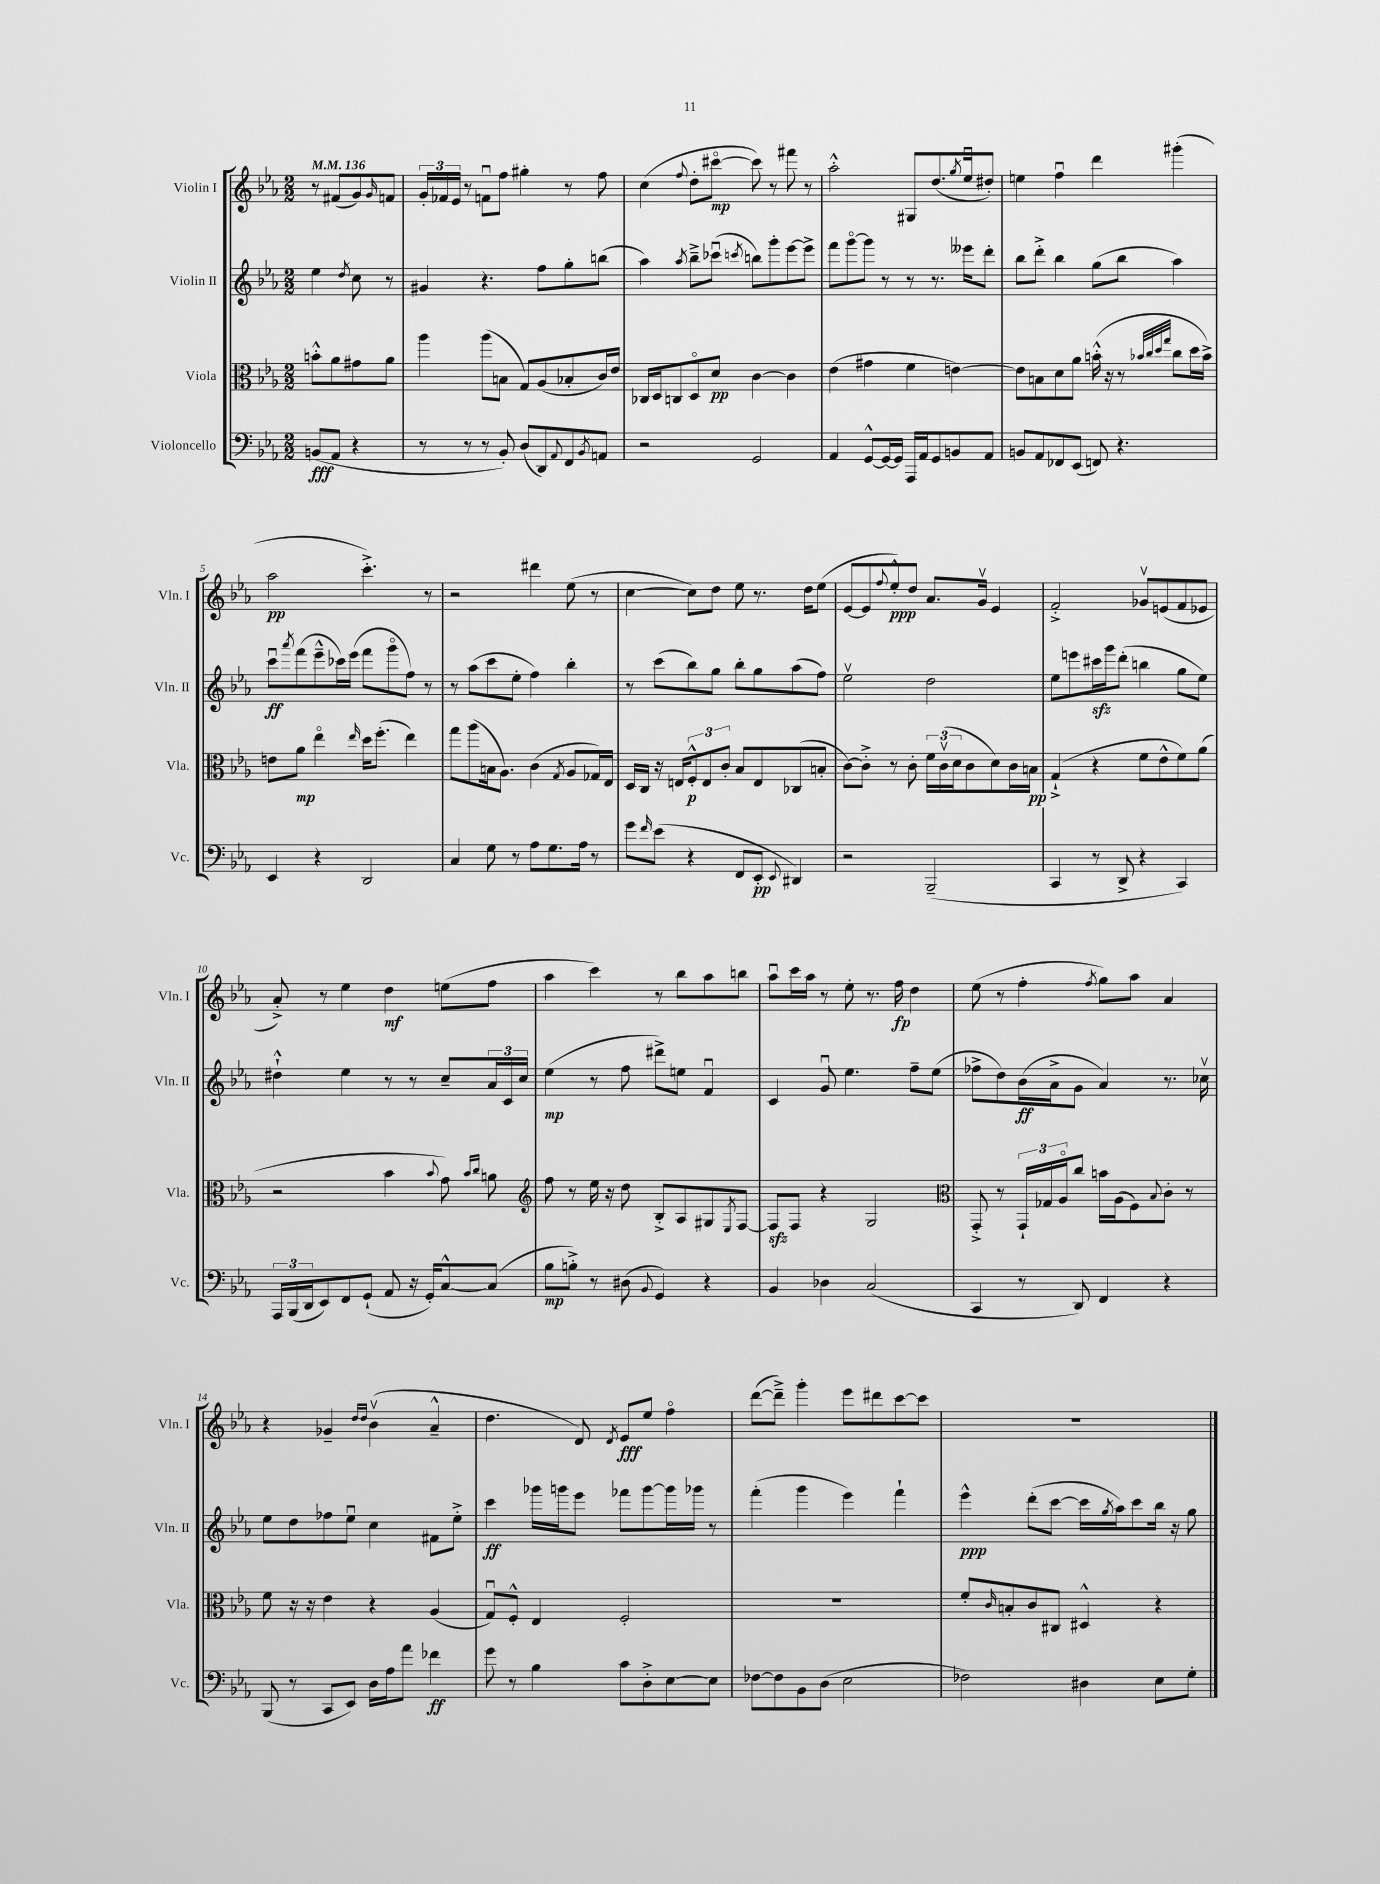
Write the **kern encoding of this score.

**kern	**kern	**kern	**kern
*staff4	*staff3	*staff2	*staff1
*clefF4	*clefC3	*clefG2	*clefG2
*k[b-e-a-]	*k[b-e-a-]	*k[b-e-a-]	*k[b-e-a-]
*M2/2	*M2/2	*M2/2	*M2/2
*MM136	*MM136	*MM136	*MM136
(8BB/L	8b'^^\L	4ee-\	8r
8AA-/J	8a-\	.	(8f#/L
.	.	8qdd/	.
4r	8g#\	8cc\	8g/)
.	.	.	16qqg/
.	8a-\J	8r	8f/J
=	=	=	=
8r	4aa-\	4g#/	24g'/LL
.	.	.	24f-/
.	.	.	24e-/JJ
8r	.	.	8r
8r	(8aa-\L	4.r	8fu\L
8BB-'/)	8B\J	.	8ff\J
(8D/L	8G/L)	.	4gg#'\
8DD/)	(8A-/	8ff\L	.
8qqAA-/	.	.	.
8FF/	8B-'/	8gg'\	8r
8qBB-/	.	.	.
8AA/J	16c/L)	(8bb\J	8ff\
.	16e-/JJ	.	.
=	=	=	=
2r	16C-/LL	4aa-\)	(4cc\
.	16D/J	.	.
.	8C/	.	.
.	.	8qaa-/	8qqff/
.	8Do/	8bb-~^\L	8dd'\L
.	8d/J	(8ccc-u\J	[8ccc#o\J
.	.	8qccc/	.
2GG/	[4c\	8bb\L)	8ccc#\])
.	.	8ggg'\	8r
.	4c\]	[8eee-\	8fff#\
.	.	8eee-^\]J	8r
=	=	=	=
4AA-/	(4e-\	8fff\L	2aa-'^^\
.	.	[8gggo\	.
[8GG^^/L	4g#\	8ggg\]J	.
16GG/_L	.	8r	.
16GG/]JJ	.	.	.
16AAA-/LL	4f\	8r	8G#/L
16AA-/J	.	.	.
8GG/	.	8.r	(8.dd/
8BB/	[4e\)	.	.
.	.	.	8qgg/
.	.	16eee--\LK	16ee-u/k
8AA-/J	.	8ddd'\J	8dd#'/J)
=	=	=	=
8BB/L	8e\]L	8bb-\L	4ee\
8AA-/	8B\	8ddd'^\J	.
8FF-/	8d\	4bb-\	4ffu\
(8EE-/J	8a-\J	.	.
8FF/)	(16b'^^\	(8gg\L	4ddd\
.	16r	.	.
4.r	8r	8bb-\J	.
.	32qqb-/LLL	.	.
.	32qqcc/	.	.
.	32qqdd/	.	.
.	32qqgg/JJJ	.	.
.	8cc\L	4aa-\)	(4ggg#'\
.	16dd\L	.	.
.	16b-^\JJ)	.	.
=	=	=	=
4EE-/	8e\L	8cccu\L	2aa-\
.	.	8qaaa-/	.
.	8a-\J	(8fff\	.
4r	4ee-o\	8eee-~^^\	.
.	.	16ccc-\L)	.
.	.	(16eee-\JJ	.
.	16qqee-/	.	.
2DD/	16dd\LK	8fff\L	4.ccc'^\)
.	(8.ff'\J	.	.
.	.	8gggo\	.
.	4ee-\)	8ff\J)	.
.	.	8r	8r
=	=	=	=
4C/	8gg\L	8r	2r
.	(8aa-\	(8aa-\L	.
8G\	16B\k	8ccc\	.
.	8.A-\J)	.	.
8r	.	8ee-'\J	.
8A-\L	(4c\	4ff\)	4ddd#\
8.G\	.	.	.
.	8qG/	.	.
.	8A-/L	4bb-'\	(8ee-\
16A-\Jk	.	.	.
8r	16G-/L)	.	8r
.	16E-/JJ	.	.
=	=	=	=
8g\L	16D/LL	8r	[4cc\
.	16C/JJ	.	.
16qqf/	.	.	.
(8e-\J	16r	(8ccc\L	.
.	16E/LK	.	.
4r	12F'^^/	8bb-\)	8cc\]L)
.	12E/	.	.
.	.	8gg\J	8dd\J
.	12c'/J	.	.
8FF/L	8B-/L	8bb-'\L	8ee-\
8EE-'/J	8E/	8gg\	8.r
8qqEE-/	.	.	.
4DD#/)	(8C-/	(8aa-\	.
.	.	.	16dd\LK
.	8B'/J	8ff\J)	(8ee-\J
=	=	=	=
2r	[8c\L)	2ee-v\	[8e-/L
.	8c'^\]J	.	8e-/]
.	.	.	8qqff/
.	8r	.	8ee-'^^/)
.	8c'\	.	8dd/J
(2BBB-~/	24f\LL	2dd\	8.a-/L
.	(24cv\	.	.
.	24d\J	.	.
.	8c\	.	.
.	.	.	16gv/Jk
.	8d\)	.	4e-/
.	16c\L	.	.
.	16B\JJ	.	.
=	=	=	=
4CC/	(4G`^/	8ee-\L	2f'^/
.	.	8eee\	.
8r	4r	16ccc#\L	.
.	.	16ggg\J	.
8DD^/	.	(8ddd'\J	.
4r	8f\L	4bb\	8g-v/L
.	8e-^^\	.	(8e/
4CC/)	8f\)	8gg\L	8f/
.	(8a-\J	8ee-\J)	8e-/J
=	=	=	=
24AAA-/LL	2r	4dd#`^^\	8a-'^/)
(24BBB-/	.	.	.
24DD/J	.	.	.
8EE-/)	.	.	8r
8FF/	.	4ee-\	4ee-\
(8GG`/J	.	.	.
8AA-/	4b-\	8r	4dd\
16r	.	8r	.
16GG'/LK)	.	.	.
.	8qqb-/	.	.
[8C^^/	8g\)	8cc~/L	(8ee\L
.	16qqb-/LL	.	.
.	16qqcc/JJ	.	.
(8C/]J	8a\	24a-/L	8ff\J
.	.	24c/	.
.	.	24cc/JJ	.
=	=	=	=
*	*clefG2	*	*
8B-\L	8ff\	(4ee-\	4aa-\
8B'^\J)	8r	.	.
8r	16ee-\	8r	4ccc\)
.	16r	.	.
(8D#\	8dd\	8ff\	.
8qqBB-/	.	.	.
4GG/)	8B-'^/L	8ddd#^\L)	8r
.	8A-/	8ee\J	8bb-\L
4r	8G#/	4fu/	8aa-\
.	8qE-/	.	.
.	[8F/J	.	8bb\J
=	=	=	=
4BB-/	8F/]L	4c/	8aa-u\L
.	8F/J	.	16ccc\L
.	.	.	16aa-\JJ
4D-\	4r	8gu/	8r
.	.	4.ee-\	8ee-'\
(2C/	2G/	.	8.r
.	.	.	16ff\
.	.	8ff~\L	4dd\
.	.	(8ee-\J	.
=	=	=	=
*	*clefC3	*	*
4CC/	8GG'^/	8ff-^\L	(8ee-\
.	8r	8dd\)	8r
8r	24GG`/LL	(16b-\L	4ff'\
.	24G-/	.	.
.	.	16a-^\J	.
.	24A-o/J	.	.
8DD/)	8cc/J	8g\J	.
.	.	.	8qff/
4FF/	16b\LL	4a-/)	8gg\L)
.	(16A-\J	.	.
.	8F\)	.	8aa-\J
.	8qqB-/	.	.
4r	8c'\J	8.r	4a-/
.	8r	.	.
.	.	16cc-v\	.
=	=	=	=
(8BBB-/	8f\	8ee-\L	4r
8r	16r	8dd\	.
.	16r	.	.
8CC/L	4e-\	8ff-\	4g-~/
8EE-/J)	.	8ee-u\J	.
.	.	.	16qqdd/LL
.	.	.	16qqdd/JJ
16D\LL	4r	4cc\	(4b-v\
16A-\J	.	.	.
8a-\J	.	.	.
4f-\	(4A-/	8f#\L	4a-~^^/
.	.	8ee-'^\J	.
=	=	=	=
8g\	8Gu/L)	4ccc\	4.dd\
8r	8F'^^/J	.	.
4B-\	4E-/	16ggg-\LL	.
.	.	16ggg\J	.
.	.	8eee-\J	8d/)
.	.	.	8qd/
8c\L	2F'/	8fff-\L	8e-/L
8D'^\	.	[8ggg\	8ee-/J
[8E-\	.	16ggg\]L	4ffo\
.	.	16ggg-\JJ	.
8E-\]J	.	8r	.
=	=	=	=
[8F-\L	1r	(4fff'\	([8ddd\L
8F-\]	.	.	8ddd~^\]J)
8BB-\	.	4ggg\	4ggg'\
(8D\J	.	.	.
2E-\	.	4eee-\)	8eee-\L
.	.	.	8ddd#\
.	.	4fff`\	[8ccc\
.	.	.	8ccc\]J
=	=	=	=
2F-\)	8f'/L	4eee-^^\	1r
.	16qqc/	.	.
.	8B'/	.	.
.	8c/	(8ddd'\L	.
.	8C#/J	[8ccc\J	.
4D#\	4D#^^/	16ccc\]LL	.
.	.	8qgg/	.
.	.	16aa-\J)	.
.	.	8ccc\	.
8E-\L	4r	16bb-\Jk	.
.	.	16r	.
8G'\J	.	8gg\	.
==	==	==	==
*-	*-	*-	*-
